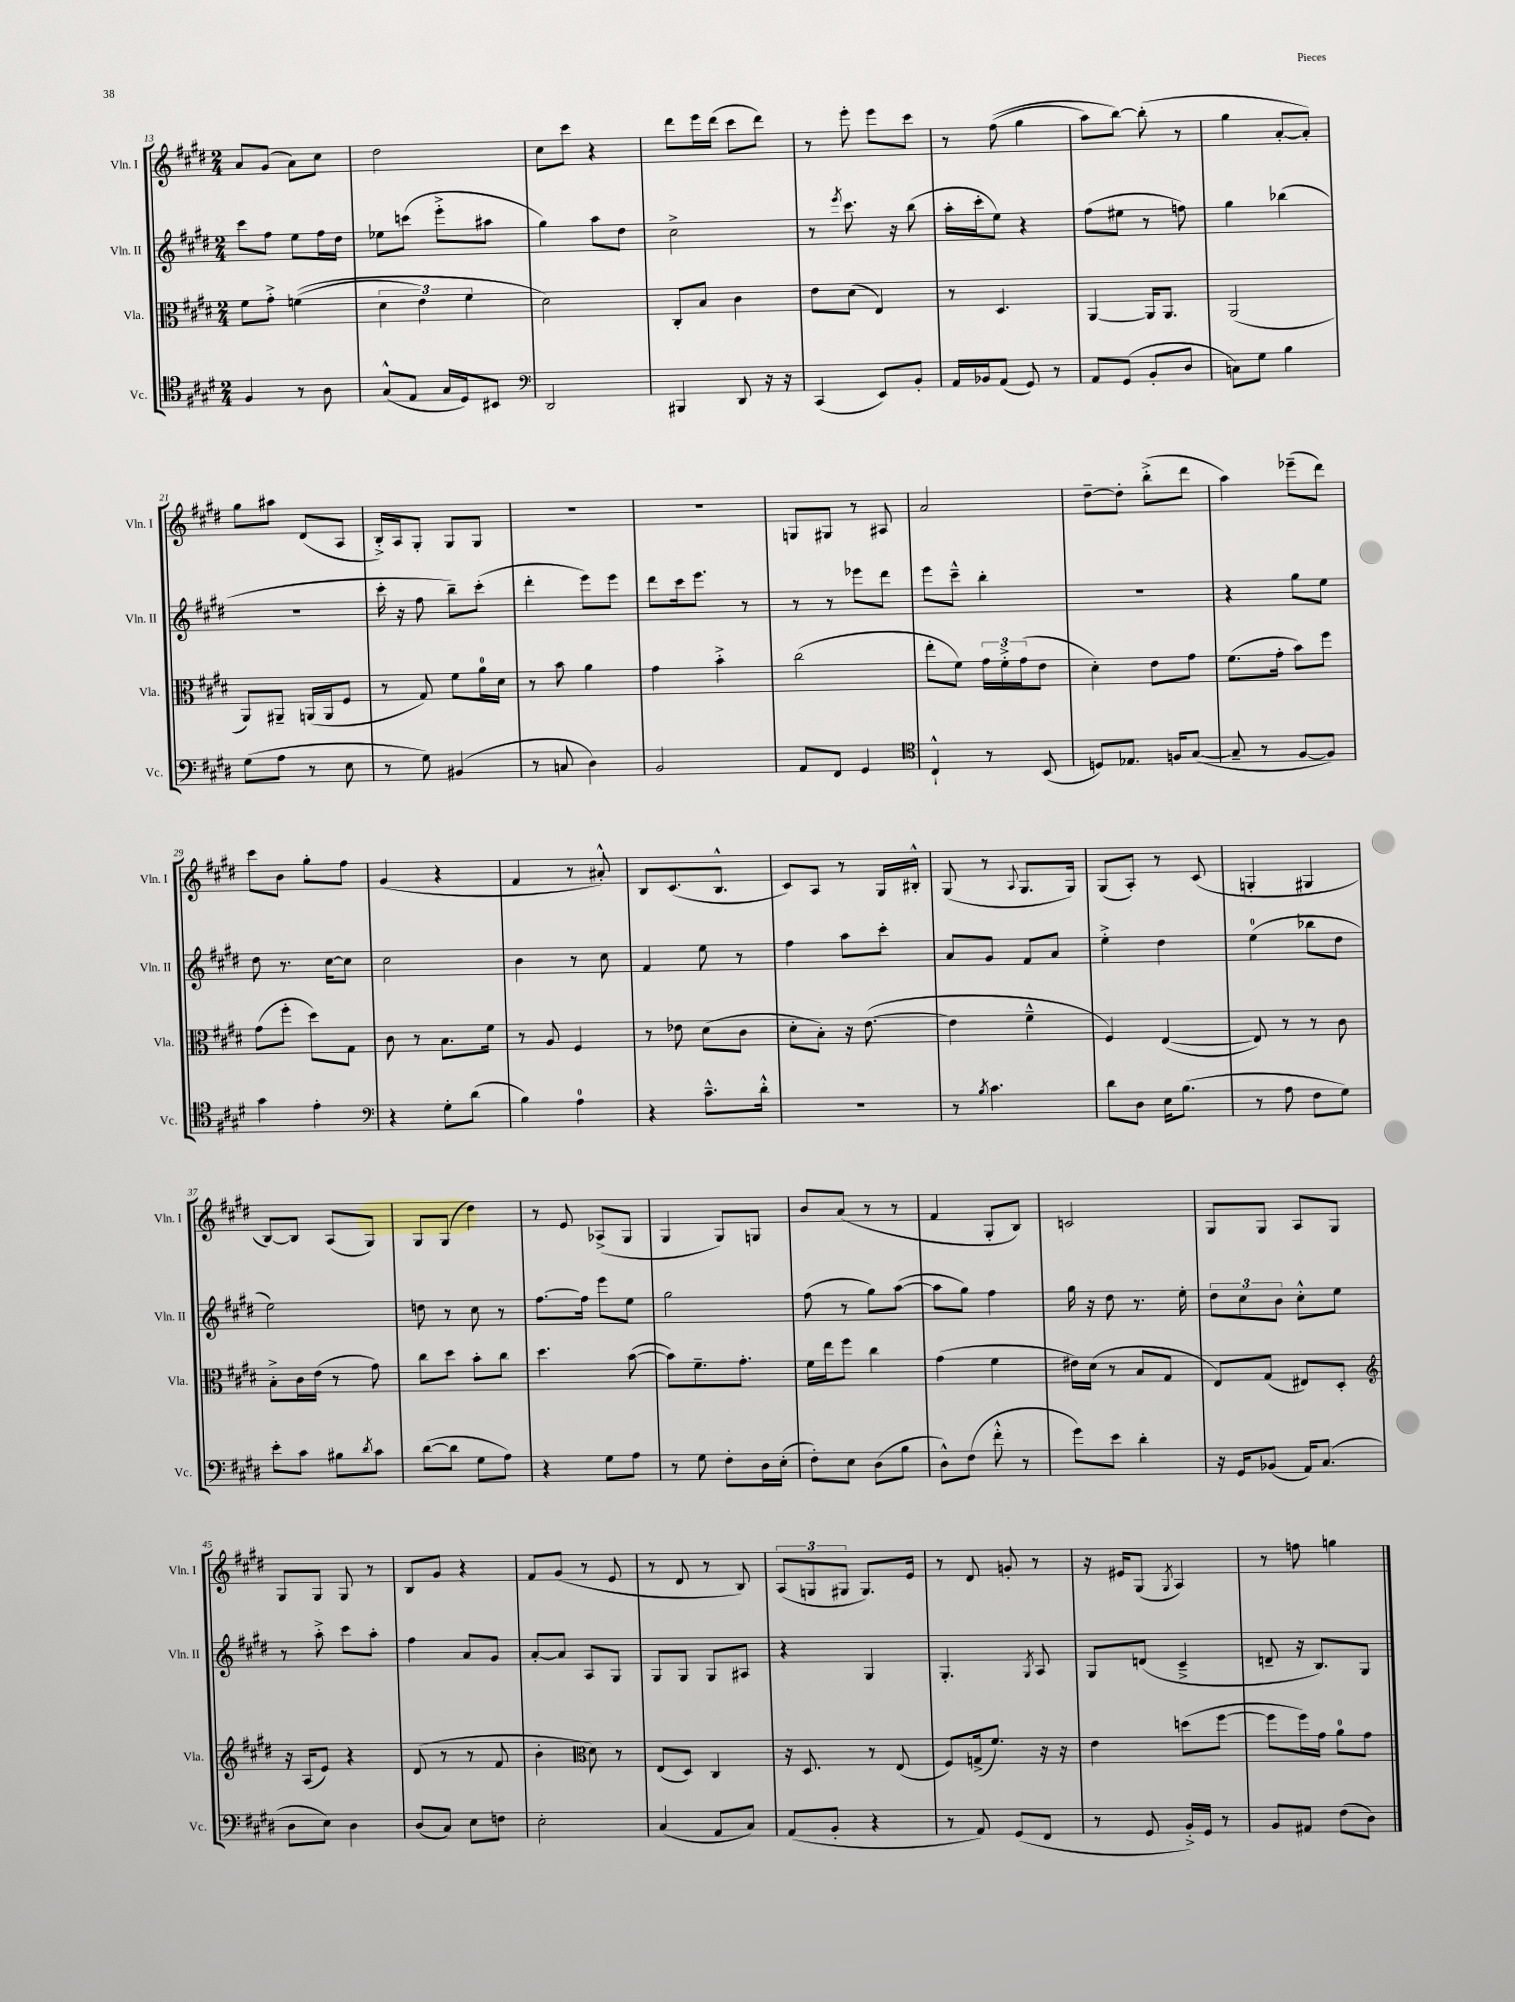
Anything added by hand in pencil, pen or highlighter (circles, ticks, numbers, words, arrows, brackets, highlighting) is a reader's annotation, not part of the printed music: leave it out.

**kern	**kern	**kern	**kern
*staff4	*staff3	*staff2	*staff1
*clefC4	*clefC3	*clefG2	*clefG2
*k[f#c#g#d#]	*k[f#c#g#d#]	*k[f#c#g#d#]	*k[f#c#g#d#]
*M2/4	*M2/4	*M2/4	*M2/4
4F#	8f#	8ccc#	8a
.	8g#'^	8ff#	(8g#
8r	&((4f	8ee	8a)
8A	.	16ff#	8cc#
.	.	16dd#	.
=	=	=	=
(8G#^^	6d#	8ee-	2dd#
8E	.	(8ccc	.
.	6e)	.	.
16G#	.	8eee'^	.
16D#)	.	.	.
.	6f#	.	.
8BB#	.	8aa#	.
=	=	=	=
*clefF4	*	*	*
2DD#	2d#&)	4gg#)	8cc#
.	.	.	8ccc#
.	.	8aa	4r
.	.	8dd#	.
=	=	=	=
4BBB#	8C#'	2cc#^	8ddd#
.	8B	.	16eee
.	.	.	(16ddd#
8DD#	4c#	.	8ccc#
16r	.	.	8ddd#)
16r	.	.	.
=	=	=	=
(4CC#	8e	8r	8r
.	.	8qeee	.
.	(8d#	8.ccc#	8eee'
8EE)	4E)	.	8eee
.	.	16r	.
8BB'	.	(8bb	8ccc#
=	=	=	=
16AA	8r	16aa'	8r
16BB-	.	16ccc#'	.
(8AA	4.D#	8ee)	&((8ff#
8GG#)	.	4r	4gg#
8r	.	.	.
=	=	=	=
8AA	[4AA	(8ff#	8aa)
(8GG#	.	8ee#	[8bb&)
8BB'	16AA]	8r	(8bb']
.	8.AA	.	.
8D#	.	8ff)	8r
=	=	=	=
8C)	(2AA	4gg#	4gg#
8G#	.	.	.
4B	.	(4bb-	[8a'
.	.	.	8a'])
=	=	=	=
(8G#	8AA)	2r	8gg#
8A	8AA#~	.	8aa#
8r	(16AA	.	(8d#
.	16AA	.	.
8E	8F#	.	8A
=	=	=	=
8r	8r	16ccc#'	16B'^)
.	.	16r	16A
8G#)	8G#)	8ff#	8G#'
(4BB#	8f#	8bb~)	8G#
.	16a	(8ccc#'	8G#
.	16d#	.	.
=	=	=	=
8r	8r	4ddd#'	2r
8C	8b	.	.
4D#)	4a	8eee)	.
.	.	8eee	.
=	=	=	=
2BB	4g#	8ddd#	2r
.	.	16ccc#	.
.	.	8.eee	.
.	4b'^	.	.
.	.	8r	.
=	=	=	=
8AA	(2cc#	8r	8G
8FF#	.	8r	8G#
4GG#	.	8eee-	8r
.	.	8ddd#	8A#
=	=	=	=
*clefC4	*	*	*
4C#`^^	8ee'	8eee	2a
.	8f#)	8ccc#~^^	.
8r	24g#	4bb'	.
.	24f#'^	.	.
.	(24g#	.	.
(8BB	8e	.	.
=	=	=	=
8D)	4d#')	2r	[8dd#~
8.E-	.	.	8dd#']
.	8e	.	(8bb'^
16F	.	.	.
([8G#	8g#	.	8ddd#
=	=	=	=
8G#~]	(8.f#	4r	4aa)
8r	.	.	.
.	16g#'	.	.
[8F#	8b)	8gg#	(8eee-~
8F#])	8ff#	8ee	8ddd#)
=	=	=	=
4g#	(8g#	8dd#	8ccc#
.	8ff#'	8.r	8b
4e'	8dd#)	.	8gg#'
.	.	[16cc#	.
.	8G#	8cc#]	8ff#
=	=	=	=
*clefF4	*	*	*
4r	8c#	2cc#	(4g#
.	8r	.	.
8G#'	8.B	.	4r
(8d#	.	.	.
.	16f#	.	.
=	=	=	=
4B)	8r	4b	4f#
.	8A	.	.
4A	4F#	8r	8r
.	.	8cc#	8a#'^^)
=	=	=	=
4r	8r	4f#	8B
.	8e-	.	(8.c#
8.c#~^^	(8d#	8ee	.
.	.	.	8.B^^
.	8c#	8r	.
16d#'^^	.	.	.
=	=	=	=
2r	8d#'	4ff#	8c#)
.	8B')	.	8A
.	16r	8aa	8r
.	([8.e	.	.
.	.	8ccc#'	16G#
.	.	.	16B#'^^
=	=	=	=
8r	4e]	8a	(8G#
8qB	.	.	.
4.c#	.	8g#	8r
.	.	.	8qqA
.	4f#~^^	8f#	8.G#
.	.	8a	.
.	.	.	16G#)
=	=	=	=
8d#	4F#)	4ee'^	(8G#
8D#	.	.	8A')
16E	([4E	4dd#	8r
(8.B	.	.	.
.	.	.	(8c#
=	=	=	=
8r	8E])	(4ee	4G'
8A	8r	.	.
8F#	8r	8bb-	4G#
8G#)	8c#	8dd#	.
=	=	=	=
8e'	8B'^	2ee)	[8B)
8c#	16c#	.	8B]
.	(16e	.	.
8B#	8r	.	(8A
8qd#	.	.	.
8c#	8g#)	.	8G#)
=	=	=	=
([8d#	8cc#	8dd	8G#
8d#]	8dd#	8r	(8G#
8G#	8b'	8cc#	4dd#)
8A)	8cc#	8r	.
=	=	=	=
4r	4.dd#	[8.ff#	8r
.	.	.	8e
.	.	16ff#]	.
8G#	.	8eee	(8A-^
8A	([8b	8ee	8G#
=	=	=	=
8r	8b])	2gg#	4G#
8G#	8.f#~	.	.
8F#'	.	.	8G#)
.	8.g#'	.	.
16D#	.	.	8G
(16E'	.	.	.
=	=	=	=
8F#')	16f#	(8ff#	8b
.	16ee	.	.
8E	8ff#	8r	(8a
(8D#	4cc#	8gg#)	8r
8B	.	([8aa	8r
=	=	=	=
8D#^^)	(4g#	8aa]	4f#
(8F#	.	8gg#)	.
8f#'^^	4f#	4ff#	8G#'
8r	.	.	8B)
=	=	=	=
8g#)	16e#)	16gg#	2c
.	(16d#	16r	.
8e	8r	8dd#	.
4d#'	8B	8.r	.
.	8G#	.	.
.	.	16ee'	.
=	=	=	=
16r	8E)	12dd#	8G#
16GG#	.	.	.
.	.	12cc#	.
(8BB-	(8G#	.	8G#
.	.	12b	.
16AA)	8E#)	8cc#'^^	8A
(8.C#	.	.	.
.	8D#'	8ee	8G#
=	=	=	=
*	*clefG2	*	*
8D#	16r	8r	8G#
.	(16A	.	.
8E)	8e)	8aa'^	8G#
4D#	4r	8ccc#	8G#
.	.	8aa'	8r
=	=	=	=
(8D#	(8d#	4ff#	8B
8C#)	8r	.	8g#
8E	8r	8a	4r
8F	8f#	8g#	.
=	=	=	=
2E'	4b'	[8a'	8f#
.	.	8a]	(8g#
*	*clefC3	*	*
.	8d#)	8A	8r
.	8r	8G#	8e
=	=	=	=
(4C#	(8E	8G#	8r
.	8D#)	8G#	8d#
8AA	4C#	8G#	8r
8C#)	.	8A#	8B)
=	=	=	=
(8AA	16r	4r	(12A
.	8.D#	.	.
.	.	.	12G
8BB'	.	.	.
.	.	.	12G#
4r	8r	4G#	8.G#)
.	(8E	.	.
.	.	.	16e
=	=	=	=
8r	8F#)	4.G#'	8r
8AA)	(16G^	.	8d#
.	8.f#)	.	.
(8GG#	.	.	8g'
.	.	8qG#	.
8FF#	16r	8A	8r
.	16r	.	.
=	=	=	=
8r	4e	8G#	16r
.	.	.	16e#
8GG#	.	(8d	(8G#
.	.	.	8qG#
16BB'^)	(8dd	4c#~^	4A)
16GG#	.	.	.
8r	[8ff#	.	.
=	=	=	=
8BB	8ff#]	8d~	8r
8AA#	16ff#)	16r	8ff
.	16g#	8.B)	.
(8F#	8a	.	4gg
8D#)	8g#	8G#	.
==	==	==	==
*-	*-	*-	*-
